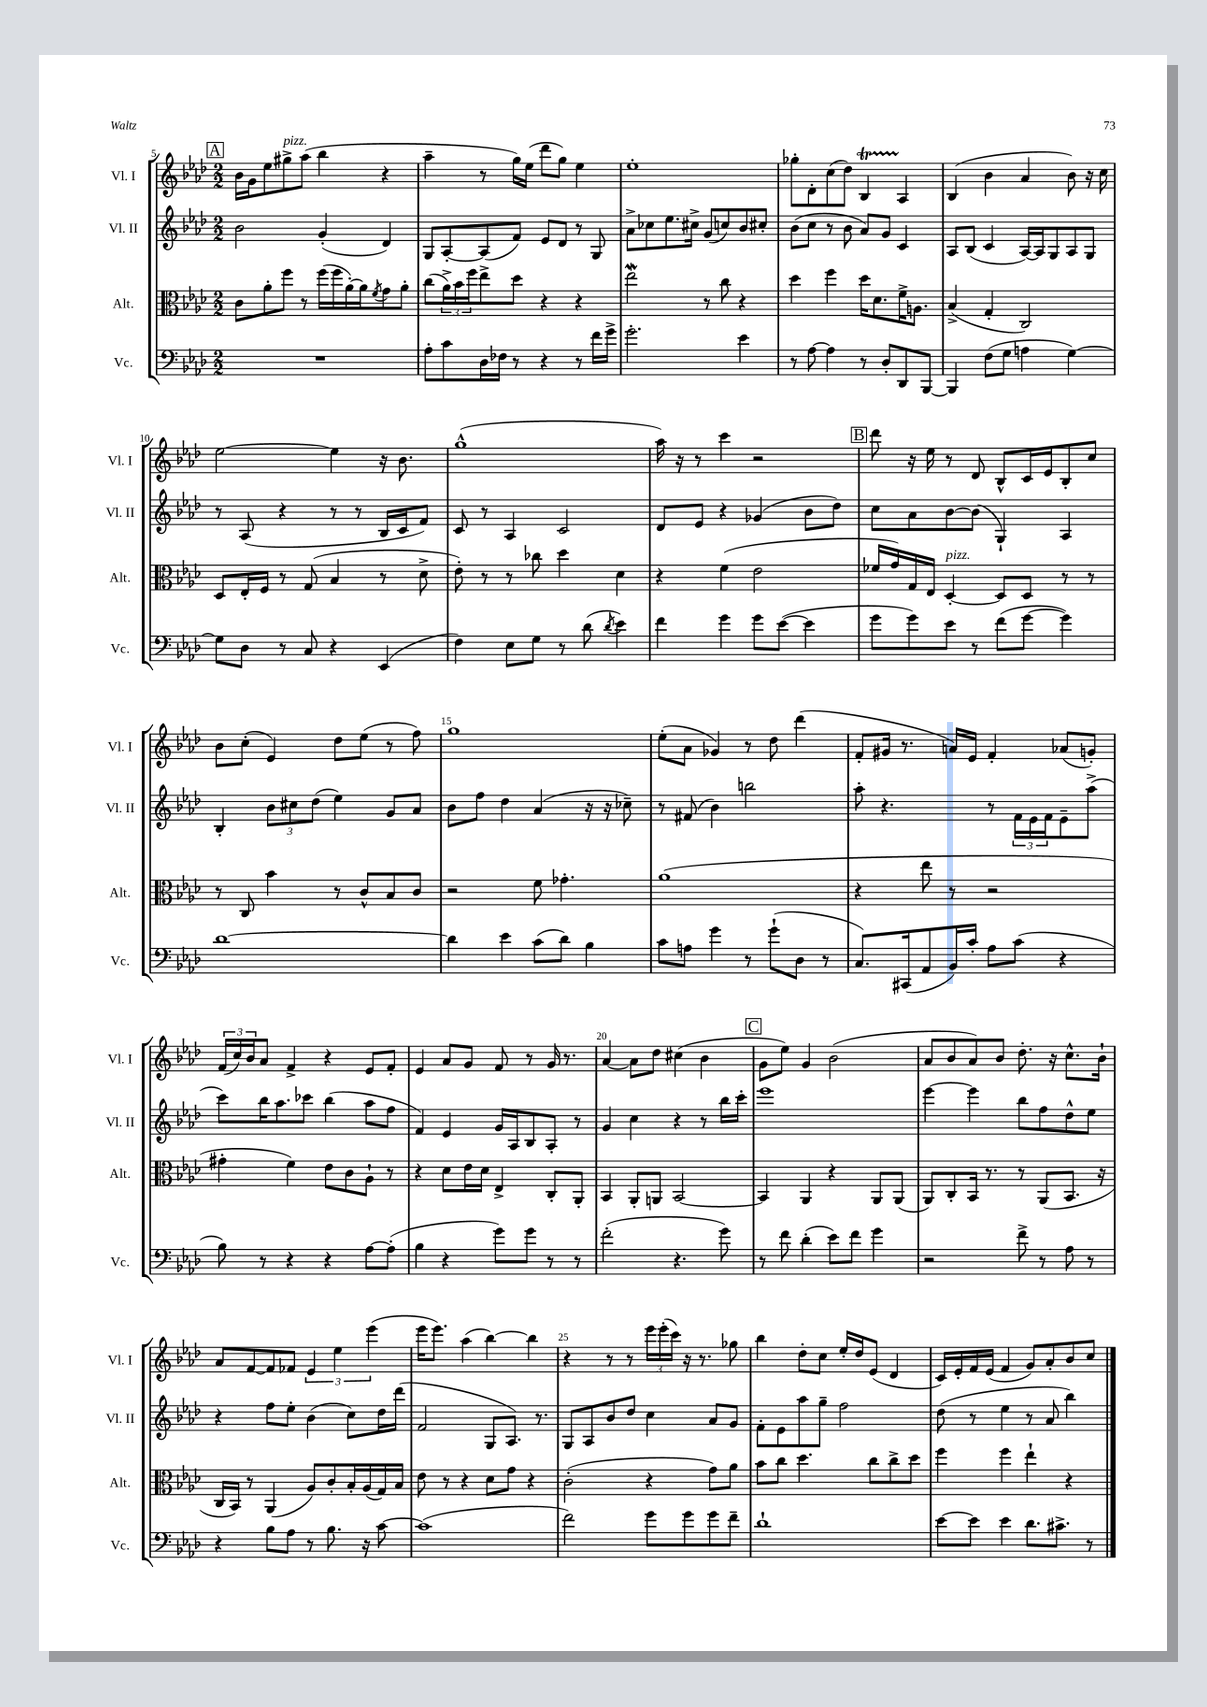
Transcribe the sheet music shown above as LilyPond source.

<<
\new StaffGroup <<
\new Staff = "s0" \with { instrumentName = "Vl. I" shortInstrumentName = "Vl. I" } {
    \clef treble \key aes \major \numericTimeSignature \time 2/2
    \mark \markup { \box "A" } bes'16 g'16 ees''8 gis''8->^\markup { \italic "pizz." } aes''8( bes''4 r4 |
    aes''4-- r8 g''16) ees''16( des'''8 g''8) ees''4 |
    ees''1-. |
    ges''8-. des'8-. c''8( des''8) bes4\startTrillSpan aes4\stopTrillSpan |
    bes4( bes'4 aes'4 bes'8) r16 c''16 |
    ees''2~ ees''4 r16 bes'8. |
    g''1-^( |
    aes''16) r16 r8 c'''4 r2 |
    \mark \markup { \box "B" } des'''8 r16 ees''16 r8 des'8 bes8-^ c'16 ees'16 bes8-. c''8 |
    bes'8 c''8-.( ees'4) des''8 ees''8( r8 f''8) |
    g''1 |
    ees''8-.( aes'8 ges'4) r8 des''8 des'''4( |
    f'8-. gis'16 r8. a'16) ees'16 f'4-. aes'8( g'8-.) |
    \tuplet 3/2 { f'16( c''16) bes'16 } aes'8 f'4-> r4 ees'8 f'8-. |
    ees'4 aes'8 g'8 f'8 r8 g'16 r8. |
    aes'4~ aes'8 des''8 cis''4( bes'4 |
    \mark \markup { \box "C" } g'8 ees''8) g'4 bes'2( |
    aes'8 bes'8 aes'8) bes'8 des''8.-. r16 c''8.-^ bes'16-! |
    aes'8 f'8~ f'8 fes'8 \tuplet 3/2 { ees'4 ees''4 ees'''4( } |
    ees'''16 ees'''8.) aes''4( bes''4~) bes''4 |
    r4 r8 r8 \tuplet 3/2 { ees'''16 ees'''16-.( c'''16) } r16 r8. ges''8 |
    bes''4 des''8-. c''8 ees''16-. des''16 ees'8( des'4 |
    c'16) ees'16-. f'16 ees'16( f'4 g'8) aes'8-. bes'8 c''8 \bar "|." |
}
\new Staff = "s1" \with { instrumentName = "Vl. II" shortInstrumentName = "Vl. II" } {
    \clef treble \key aes \major \numericTimeSignature \time 2/2
    \mark \markup { \box "A" } bes'2 g'4-.( des'4) |
    g8 aes8~-. aes8( f'8) ees'8 des'8 r8 g8 |
    aes'8-> ces''8 ees''8. cis''16-> g'8( c''8) bes'8 cis''8-. |
    bes'8( c''8 r8 bes'8 aes'8) g'8 c'4 |
    aes8 bes8( c'4 aes16~) aes16 g8 aes8 g8 |
    r8 aes8( r4 r8 r8 bes16 c'16 f'8) |
    c'8 r8 aes4 c'2 |
    des'8 ees'8 r4 ges'4( bes'8 des''8) |
    \mark \markup { \box "B" } c''8 aes'8 bes'8~ bes'8( g4-!) aes4 |
    bes4-. \tuplet 3/2 { bes'8 cis''8 des''8( } ees''4) g'8 aes'8 |
    bes'8 f''8 des''4 aes'4( r16 r16 ces''8--) |
    r8 fis'8( bes'4) b''2 |
    aes''8-. r4. r8 \tuplet 3/2 { f'16 ees'16 f'16 } ees'8-- aes''8->( |
    c'''8) bes''16 aes''8. ces'''8 bes''4( aes''8 f''8 |
    f'4) ees'4 g'16 aes16 bes8 aes8-. r8 |
    g'4 c''4 r4 r8 bes''16 c'''16-. |
    \mark \markup { \box "C" } ees'''1 |
    ees'''4~ ees'''4 bes''8 f''8 des''8-^ ees''8 |
    r4 f''8 ees''8-. bes'4( c''8) des''16 des'''16( |
    f'2 g8 aes8.) r8. |
    g8 aes8 bes'8 des''8 c''4 aes'8 g'8 |
    f'8-. ees'8 aes''8 g''8-- f''2 |
    des''8( r8 ees''4 r8 aes'8 bes''4) \bar "|." |
}
\new Staff = "s2" \with { instrumentName = "Alt." shortInstrumentName = "Alt." } {
    \clef alto \key aes \major \numericTimeSignature \time 2/2
    \mark \markup { \box "A" } c'8 aes'8-. f''8 r8 f''16( f''16 aes'16~-.) aes'16 \acciaccatura { f'8 } g'8 aes'8-. |
    c''8( \tuplet 3/2 { aes'16->) bes'16 f''16 } ees''8-> des''8 r4 r4 |
    ees''2\mordent r8 c''8 r4 |
    des''4 f''4 des''16 des'8. f'16-> a8. |
    bes4->( g4-. c2) |
    des8 ees16-. f16 r8 g8( bes4 r8 des'8-> |
    ees'8-.) r8 r8 ces''8 des''4 des'4 |
    r4 f'4( ees'2 |
    \mark \markup { \box "B" } fes'16 g'16) g16 ees16 des4~-.^\markup { \italic "pizz." } des8 des8 r8 r8 |
    r8 c8 bes'4 r8 c'8-^ bes8 c'8 |
    r2 f'8 ges'4.-. |
    aes'1( |
    r4 ees''8 r8 r2 |
    gis'4-. f'4) ees'8 c'8 aes8-! r8 |
    r4 des'8 ees'16 des'16 ees4-> c8-. aes,8-. |
    bes,4 aes,8-. a,8 bes,2~ |
    \mark \markup { \box "C" } bes,4 aes,4 r4 aes,8 aes,8( |
    aes,8) c8-. bes,16 r8. r8 aes,8( bes,8. r16 |
    c16 bes,16) r8 aes,4( aes8) c'8-. bes16-. aes16( g16) bes16 |
    ees'8 r8 r4 des'8 g'8 r4 |
    c'2-.( r4 g'8) aes'8 |
    bes'8 c''8 des''4. c''8 c''8-> des''8 |
    f''4 f''4 ees''4-! r4 \bar "|." |
}
\new Staff = "s3" \with { instrumentName = "Vc." shortInstrumentName = "Vc." } {
    \clef bass \key aes \major \numericTimeSignature \time 2/2
    \mark \markup { \box "A" } R1 |
    aes8-. c'8 des16 fes16 r8 r4 r8 f'16 g'16-> |
    g'2.-. ees'4 |
    r8 aes8~ aes4 r8 des8-. des,8 bes,,8~ |
    bes,,4 f8( g8 a4 g4~) |
    g8 des8 r8 c8 r4 ees,4( |
    f4) ees8 g8 r8 des'8( \acciaccatura { des'8 } ees'4) |
    f'4 g'4 g'8 ees'8~( ees'4 |
    \mark \markup { \box "B" } g'8 g'8) ees'8 r8 f'8( g'8~ g'4) |
    des'1~ |
    des'4 ees'4 c'8( des'8) bes4 |
    c'8 a8 g'4 r8 g'8-!( des8 r8 |
    c8.) cis,16( aes,8 bes,16) c'16-. aes8 c'8( r4 |
    bes8) r8 r4 r4 aes8~ aes8-.( |
    bes4 r4 g'8) g'8 r8 r8 |
    f'2-.( r4. g'8) |
    \mark \markup { \box "C" } r8 f'8 des'4-.( ees'8) f'8 g'4 |
    r2 f'8-> r8 aes8 r8 |
    r4 bes8 aes8 r8 bes8. r16 c'8~ |
    c'1( |
    f'2) g'8 g'8 g'8 f'8-- |
    des'1-! |
    ees'8~ ees'8 ees'4 des'8. cis'8.-> r8 \bar "|." |
}
>>
>>
\layout { \context { \Score currentBarNumber = #5 \override BarNumber.break-visibility = ##(#f #t #t) barNumberVisibility = #(every-nth-bar-number-visible 5) } }
